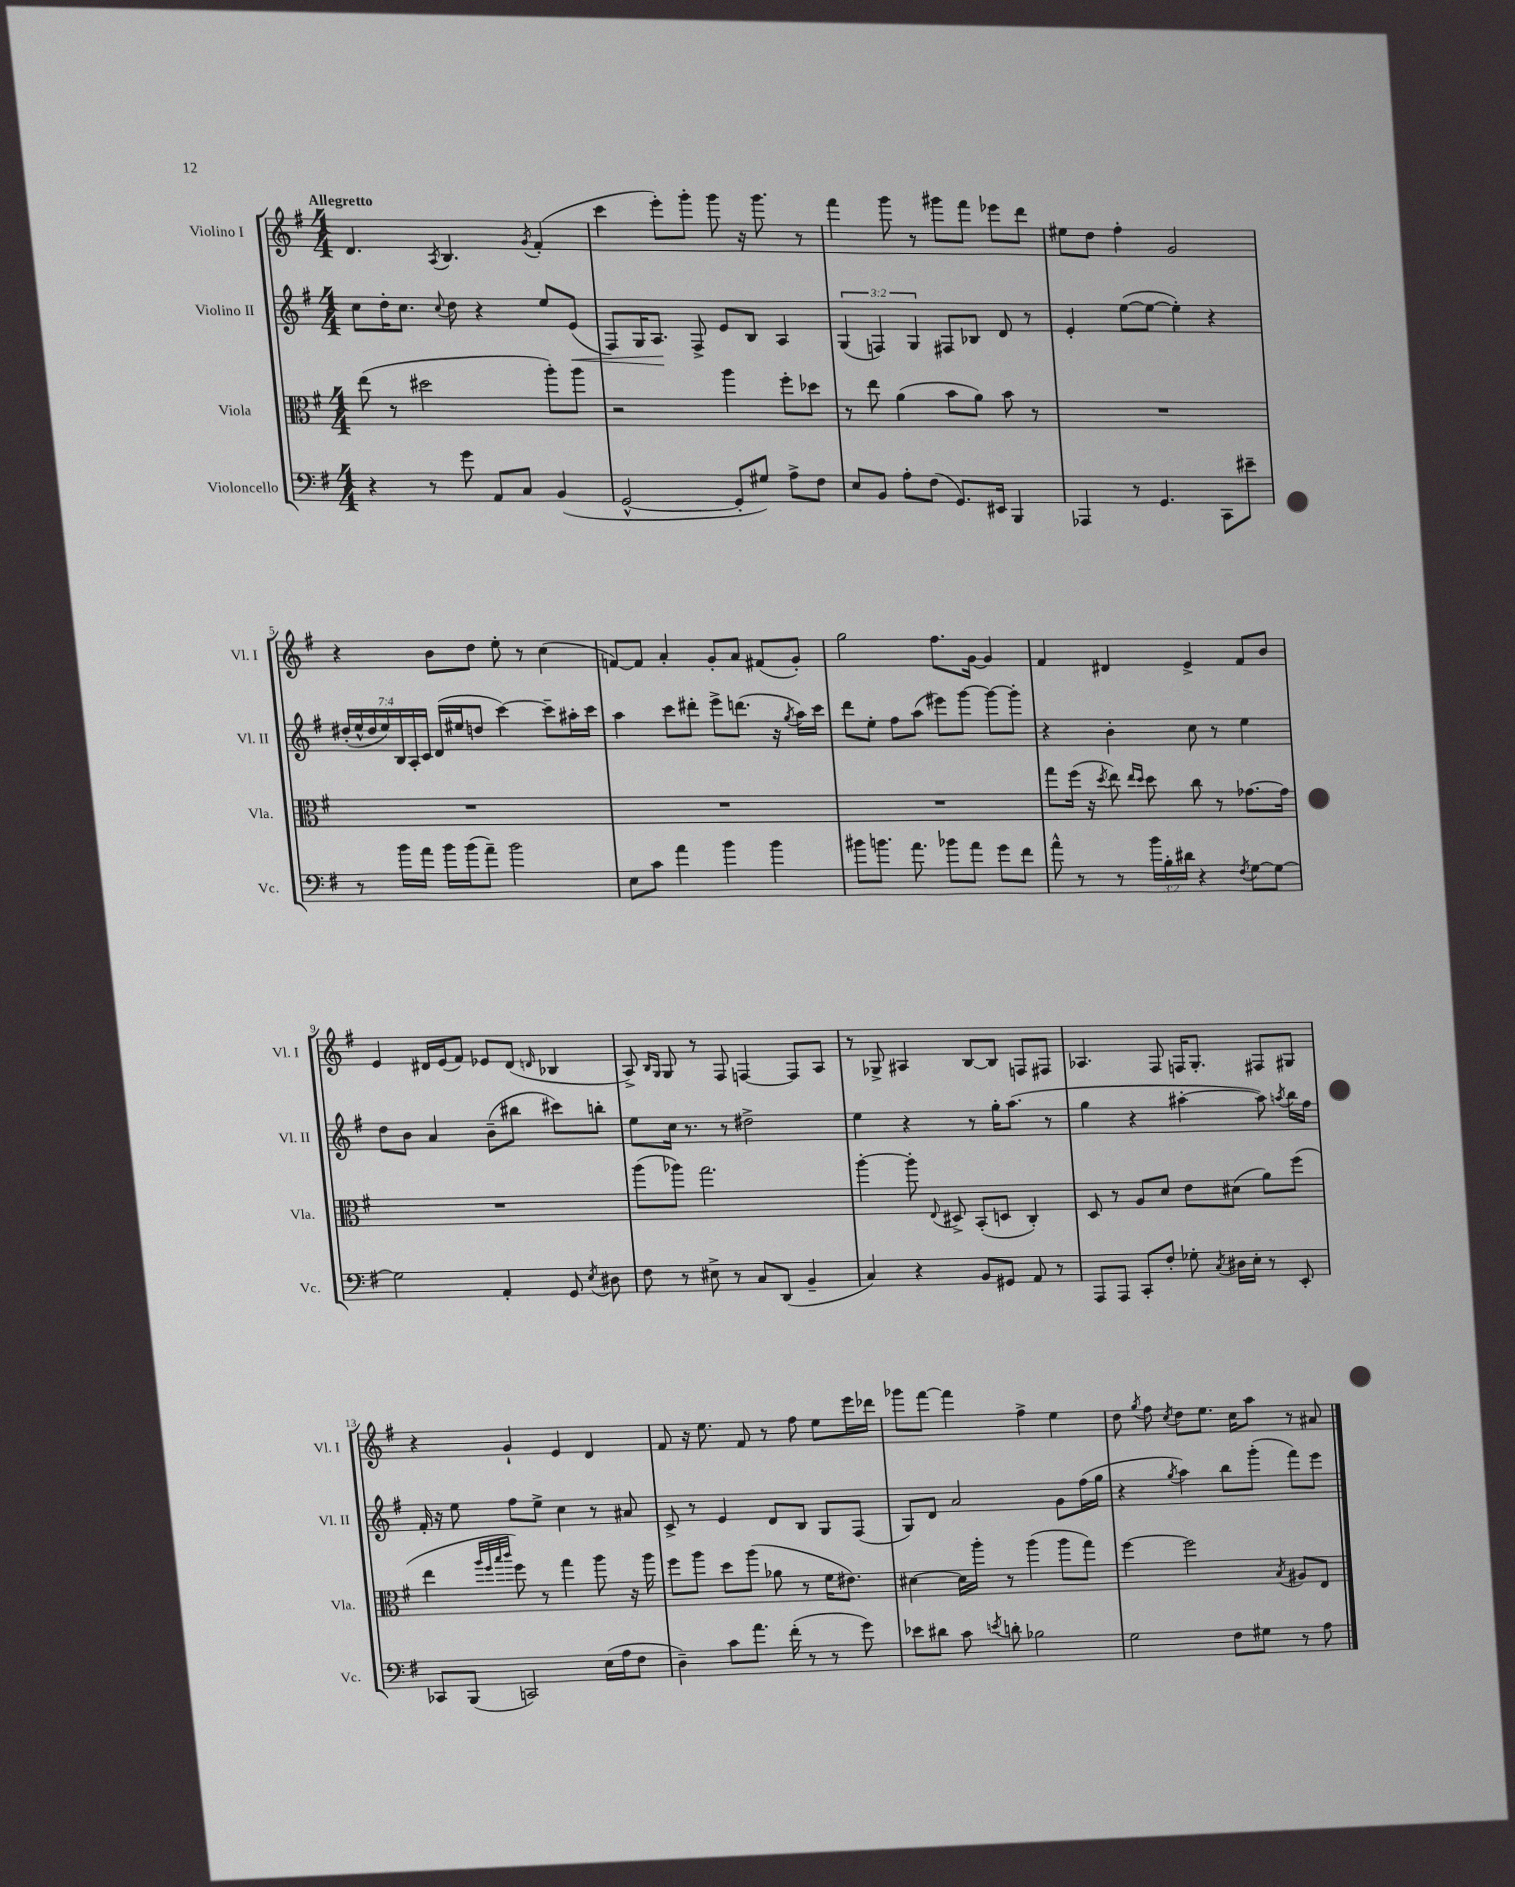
<<
\new StaffGroup <<
\new Staff = "s0" \with { instrumentName = "Violino I" shortInstrumentName = "Vl. I" } {
    \clef treble \key g \major \numericTimeSignature \time 4/4 \tempo "Allegretto"
    \autoBeamOff d'4. \acciaccatura { a8 } b4. \acciaccatura { g'8 } fis'4-.( |
    c'''4 e'''8[-.) g'''8]-. g'''8 r16 g'''8. r8 |
    fis'''4 g'''8 r8 gis'''8[ fis'''8] ees'''8[ d'''8] |
    eis''8[ d''8] fis''4-. g'2 |
    r4 b'8[ d''8] e''8-. r8 c''4( |
    f'8[~) f'8] a'4-. g'8[-. a'8] fis'8[( g'8]-.) |
    g''2 fis''8.[ g'16]~ g'4 |
    fis'4 dis'4 e'4-> fis'8[ b'8] |
    e'4 dis'16[ e'16( fis'8]) ees'8[ dis'8]( \grace { d'16 } bes4 |
    a8->) \grace { b16[ g16] } g8 r8 fis8 f4~ f8[ a8] |
    r8 ges8-> ais4 b8[~ b8] f8[ fis8] |
    aes4. fis8 f16[ g8.]-. fis8[ gis8] |
    r4 g'4-! e'4 d'4 |
    fis'8 r16 e''8. fis'8 r8 fis''8 e''8[ e'''16 des'''16] |
    ges'''8[ fis'''8]~ fis'''4 fis''4-> e''4 |
    d''8 \acciaccatura { g''8 } fis''8 \acciaccatura { c''8 } d''8[ e''8.] c''16[ a''8] r8 ais'8 \bar "|." |
}
\new Staff = "s1" \with { instrumentName = "Violino II" shortInstrumentName = "Vl. II" } {
    \clef treble \key g \major \numericTimeSignature \time 4/4 \override Staff.TupletNumber.text = #tuplet-number::calc-fraction-text
    \autoBeamOff c''8[ d''16-. c''8.] \appoggiatura { c''8 } d''8 r4 e''8[ e'8]\<( |
    fis8[) g16 a8.]\! fis8-> e'8[ b8] a4 |
    \tuplet 3/2 { g4( f4) g4 } fis8[ bes8] d'8 r8 |
    e'4-. e''8[~( e''8]~ e''4-.) r4 |
    \tuplet 7/4 { dis''16[-.( e''16-^ dis''16 e''16) b16 a16-. c'16] } d'16[( eis''16 d''8] c'''4~) c'''8[-- ais''16-. c'''16] |
    a''4 c'''8[ dis'''8]-. e'''8[-> d'''8.]( r16 \acciaccatura { g''8 } a''16[) c'''16] |
    d'''8[ e''8]-. fis''8[ a''8]( eis'''8[) g'''8]~ g'''8[~ g'''8]-. |
    r4 b'4-. c''8 r8 e''4 |
    d''8[ b'8] a'4 b'8[--( bis''8] cis'''8[) b''8]-. |
    e''8[ c''16] r8. r8 dis''2-> |
    e''4 r4 r8 g''16[-. a''8.]( r8 |
    g''4 r4 ais''4~-. ais''8) \acciaccatura { a''8 } b''16[ fis''16] |
    fis'16-. r16 e''8 fis''8[ e''8]-> c''4 r8 ais'8 |
    c'8-> r8 e'4 d'8[ b8] g8[ fis8]( |
    g8[) d'8] a'2 g'8[ fis''16( g''16] |
    r4 \acciaccatura { g''8 } a''4) b''8[ g'''8]-.( fis'''8[) e'''8] \bar "|." |
}
\new Staff = "s2" \with { instrumentName = "Viola" shortInstrumentName = "Vla." } {
    \clef alto \key g \major \numericTimeSignature \time 4/4
    \autoBeamOff e''8( r8 dis''2 a''8[-.) a''8] |
    r2 a''4 fis''8[-. des''8] |
    r8 e''8 a'4( b'8[ a'8]) b'8 r8 |
    R1 |
    R1 |
    R1 |
    R1 |
    g''8[ fis''16]( r16 \acciaccatura { d''8 } e''8) \grace { e''16[ d''16] } d''8 c''8 r8 ges'8.[~ ges'16] |
    R1 |
    a''8[( aes''8]) g''2. |
    a''4~-. a''8-. \appoggiatura { e8 } dis8-> b,8[-.( d8] c4-.) |
    d8 r8 a8[ d'8] e'8[ dis'8]( a'8[) fis''8]( |
    e''4 \grace { a''32[ fis''32 b''32 c'''32] } fis''8) r8 g''4 a''8 r16 a''16 |
    fis''8[ a''8] d''8[ a''8]( aes'8 r8 fis'16[ eis'8.]) |
    dis'4~ dis'16[ a''16]-. r8 a''4( a''8[ g''8]) |
    fis''4~ fis''2 \acciaccatura { b8 } ais8[ e8] \bar "|." |
}
\new Staff = "s3" \with { instrumentName = "Violoncello" shortInstrumentName = "Vc." } {
    \clef bass \key g \major \numericTimeSignature \time 4/4 \override Staff.TupletNumber.text = #tuplet-number::calc-fraction-text
    \autoBeamOff r4 r8 g'8 a,8[ c8] b,4( |
    g,2~-^ g,8[-. gis8]) a8[-> fis8] |
    e8[ b,8] a8[-. fis8]( g,8.[) eis,16] b,,4 |
    aes,,4 r8 g,4. c,8[ eis'8]-- |
    r8 b'16[ a'16] b'16[ b'16( a'8]--) b'2 |
    e8[ c'8] a'4 b'4 b'4 |
    bis'8[ b'8.] a'8. bes'8[ a'8] g'8[ fis'8] |
    a'8-^ r8 r8 \tuplet 3/2 { b'16[ b16-. dis'16] } r4 \acciaccatura { fis8 } g8[~ g8]~ |
    g2 a,4-. g,8 \acciaccatura { e8 } dis8 |
    fis8 r8 eis8-> r8 c8[ d,8]( b,4-- |
    c4) r4 b,8[ gis,8] a,8 r8 |
    a,,8[ a,,8] c,8[-. fis8]-. ges8-. \acciaccatura { c8 } dis16[ e16]-. r8 e,8-. |
    ces,8[ b,,8]( c,2) e16[( a16 fis8] |
    d4--) c'8[ a'8.] fis'16-.( r8 r8 g'8) |
    ees'8[ dis'8] c'8 \acciaccatura { e'8 } d'8-. bes2 |
    g2 fis8[ gis8] r8 a8 \bar "|." |
}
>>
>>
